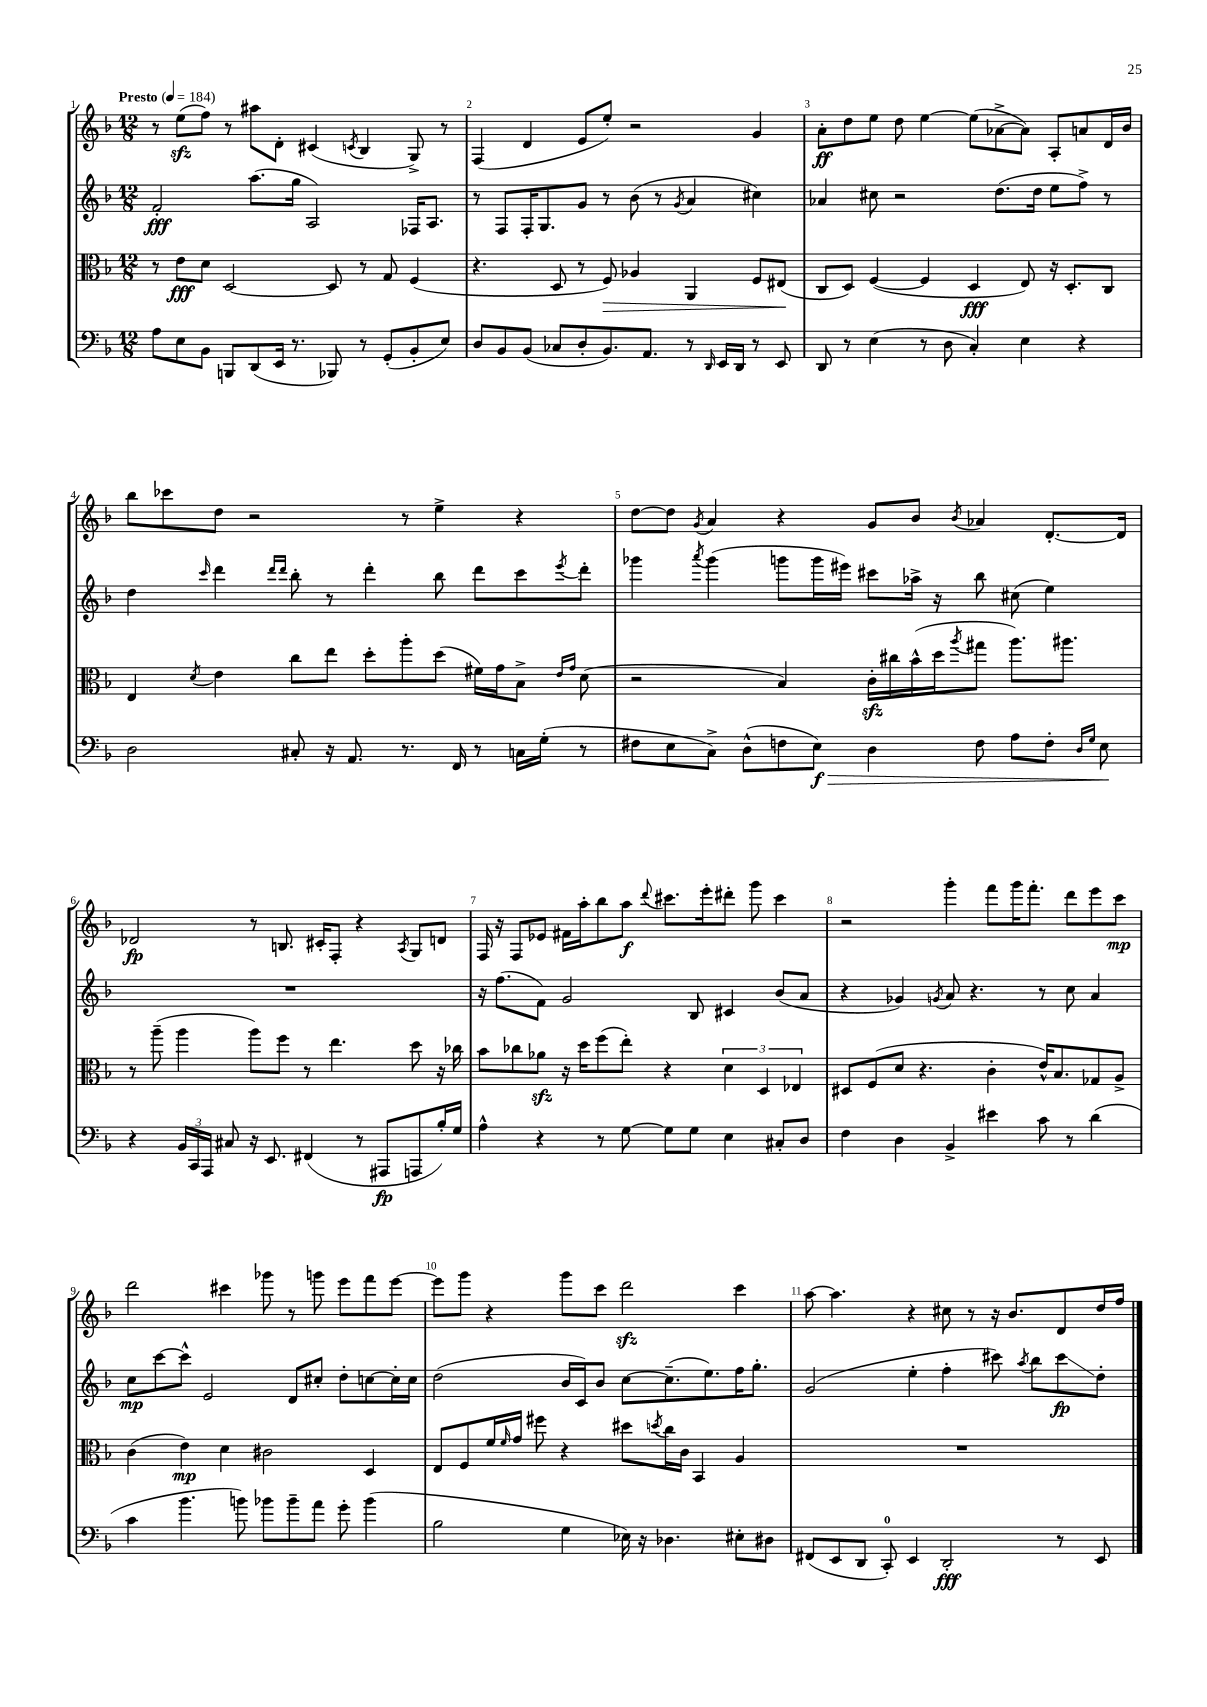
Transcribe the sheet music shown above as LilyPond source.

<<
\new StaffGroup <<
\new Staff = "s0" {
    \clef treble \key f \major \numericTimeSignature \time 12/8 \tempo "Presto" 4 = 184
    r8 e''8\sfz( f''8) r8 ais''8 d'8-. cis'4( \acciaccatura { c'8 } bes4 g8->) r8 |
    f4( d'4 e'8 e''8-.) r2 g'4 |
    a'8-.\ff d''8 e''8 d''8 e''4~ e''8( aes'8~-> aes'8) a8-. a'8 d'16 bes'16 |
    bes''8 ces'''8 d''8 r2 r8 e''4-> r4 |
    d''8~ d''8 \acciaccatura { g'8 } a'4 r4 g'8 bes'8 \acciaccatura { bes'8 } aes'4 d'8.~-. d'16 |
    des'2\fp r8 b8. cis'16-. f8-. r4 \acciaccatura { a8 } g8 d'8 |
    f16 r16 f8 ees'8 fis'16 a''16-. bes''8 a''8\f \appoggiatura { d'''8 } cis'''8. e'''16-. dis'''8-. g'''8 cis'''4 |
    r2 g'''4-. f'''8 g'''16 f'''8.-. d'''8 e'''8 c'''8\mp |
    d'''2 cis'''4 ges'''8 r8 g'''8 e'''8 f'''8 e'''8~ |
    e'''8 g'''8 r4 g'''8 c'''8 d'''2\sfz c'''4 |
    a''8~ a''4. r4 cis''8 r8 r16 bes'8. d'8 d''16 f''16 \bar "|." |
}
\new Staff = "s1" {
    \clef treble \key f \major \numericTimeSignature \time 12/8
    f'2-.\fff a''8.( g''16 a2) fes16 a8. |
    r8 f8 f16-. g8. g'8 r8 bes'8( r8 \acciaccatura { g'8 } a'4 cis''4) |
    aes'4 cis''8 r2 d''8.( d''16 e''8 f''8->) r8 |
    d''4 \grace { c'''16 } d'''4 \grace { d'''16 d'''16 } bes''8-. r8 d'''4-. bes''8 d'''8 c'''8 \acciaccatura { e'''8 } d'''8-. |
    ges'''4 \acciaccatura { a'''8 } ges'''4( g'''8 g'''16 eis'''16) cis'''8 aes''16-> r16 bes''8 cis''8( e''4) |
    R1. |
    r16 f''8.( f'8) g'2 bes8 cis'4 bes'8( a'8 |
    r4 ges'4) \acciaccatura { g'8 } a'8 r4. r8 c''8 a'4 |
    c''8\mp c'''8~ c'''8-^ e'2 d'8 cis''8-. d''8-. c''8~ c''16-. c''16 |
    d''2( bes'16 c'16) bes'8 c''8~ c''8.--( e''8.) f''16 g''8.-. |
    g'2( e''4-. f''4-. cis'''8) \acciaccatura { a''8 } bes''8 cis'''8\glissando\fp d''8-. \bar "|." |
}
\new Staff = "s2" {
    \clef alto \key f \major \numericTimeSignature \time 12/8
    r8 e'8\fff d'8 d2~ d8 r8 g8 f4( |
    r4. d8 r8 f8\>) aes4 a,4 f8 eis8\!( |
    c8 d8) f4~( f4 d4\fff e8) r16 d8.-. c8 |
    e4 \acciaccatura { d'8 } e'4 c''8 e''8 d''8-. a''8-. d''8( fis'16) g'16 bes8-> \grace { e'16 g'16 } d'8( |
    r2 bes4) c'16-.\sfz cis''16 bes'16-^( d''16 \acciaccatura { a''8 } gis''8 a''8.) ais''8. |
    r8 a''8--( a''4 a''8) f''8 r8 e''4. d''8 r16 ces''16 |
    bes'8 ces''8 aes'8\sfz r16 d''16 f''8( e''8-.) r4 \tuplet 3/2 { d'4 d4 ees4 } |
    dis8 f8( d'8 r4. c'4-. e'16-^) bes8. ges8 a8-> |
    c'4( e'4\mp) d'4 cis'2 d4 |
    e8 f8 f'16 \grace { f'16 } g'16 fis''8 r4 dis''8 \acciaccatura { d''8 } c''16 c'16 bes,4 a4 |
    R1. \bar "|." |
}
\new Staff = "s3" {
    \clef bass \key f \major \numericTimeSignature \time 12/8
    a8 e8 bes,8 b,,8 d,8( e,16 r8. bes,,8) r8 g,8-.( bes,8-. e8) |
    d8 bes,8 bes,8( ces8 d8-. bes,8.) a,8. r8 \grace { d,16 } e,16 d,16 r8 e,8 |
    d,8 r8 e4( r8 d8 c4-.) e4 r4 |
    d2 cis8-. r16 a,8. r8. f,16 r8 c16 g16-.( r8 |
    fis8 e8 c8->) d8-^( f8 e8\f\>) d4 f8 a8 f8-. \grace { d16 g16 } e8\! |
    r4 \tuplet 3/2 { bes,16 c,16 a,,16 } cis8 r16 e,8. fis,4( r8 ais,,8\fp a,,8 bes16-.) g16 |
    a4-^ r4 r8 g8~ g8 g8 e4 cis8-. d8 |
    f4 d4 bes,4-> eis'4 c'8 r8 d'4( |
    c'4 bes'4. b'8) bes'8 bes'8-- a'8 g'8-. bes'4( |
    bes2 g4 ees16) r16 des4. eis8-. dis8 |
    fis,8( e,8 d,8 c,8-0-.) e,4 d,2-.\fff r8 e,8 \bar "|." |
}
>>
>>
\layout { \context { \Score \override BarNumber.break-visibility = ##(#f #t #t) barNumberVisibility = #all-bar-numbers-visible } }
